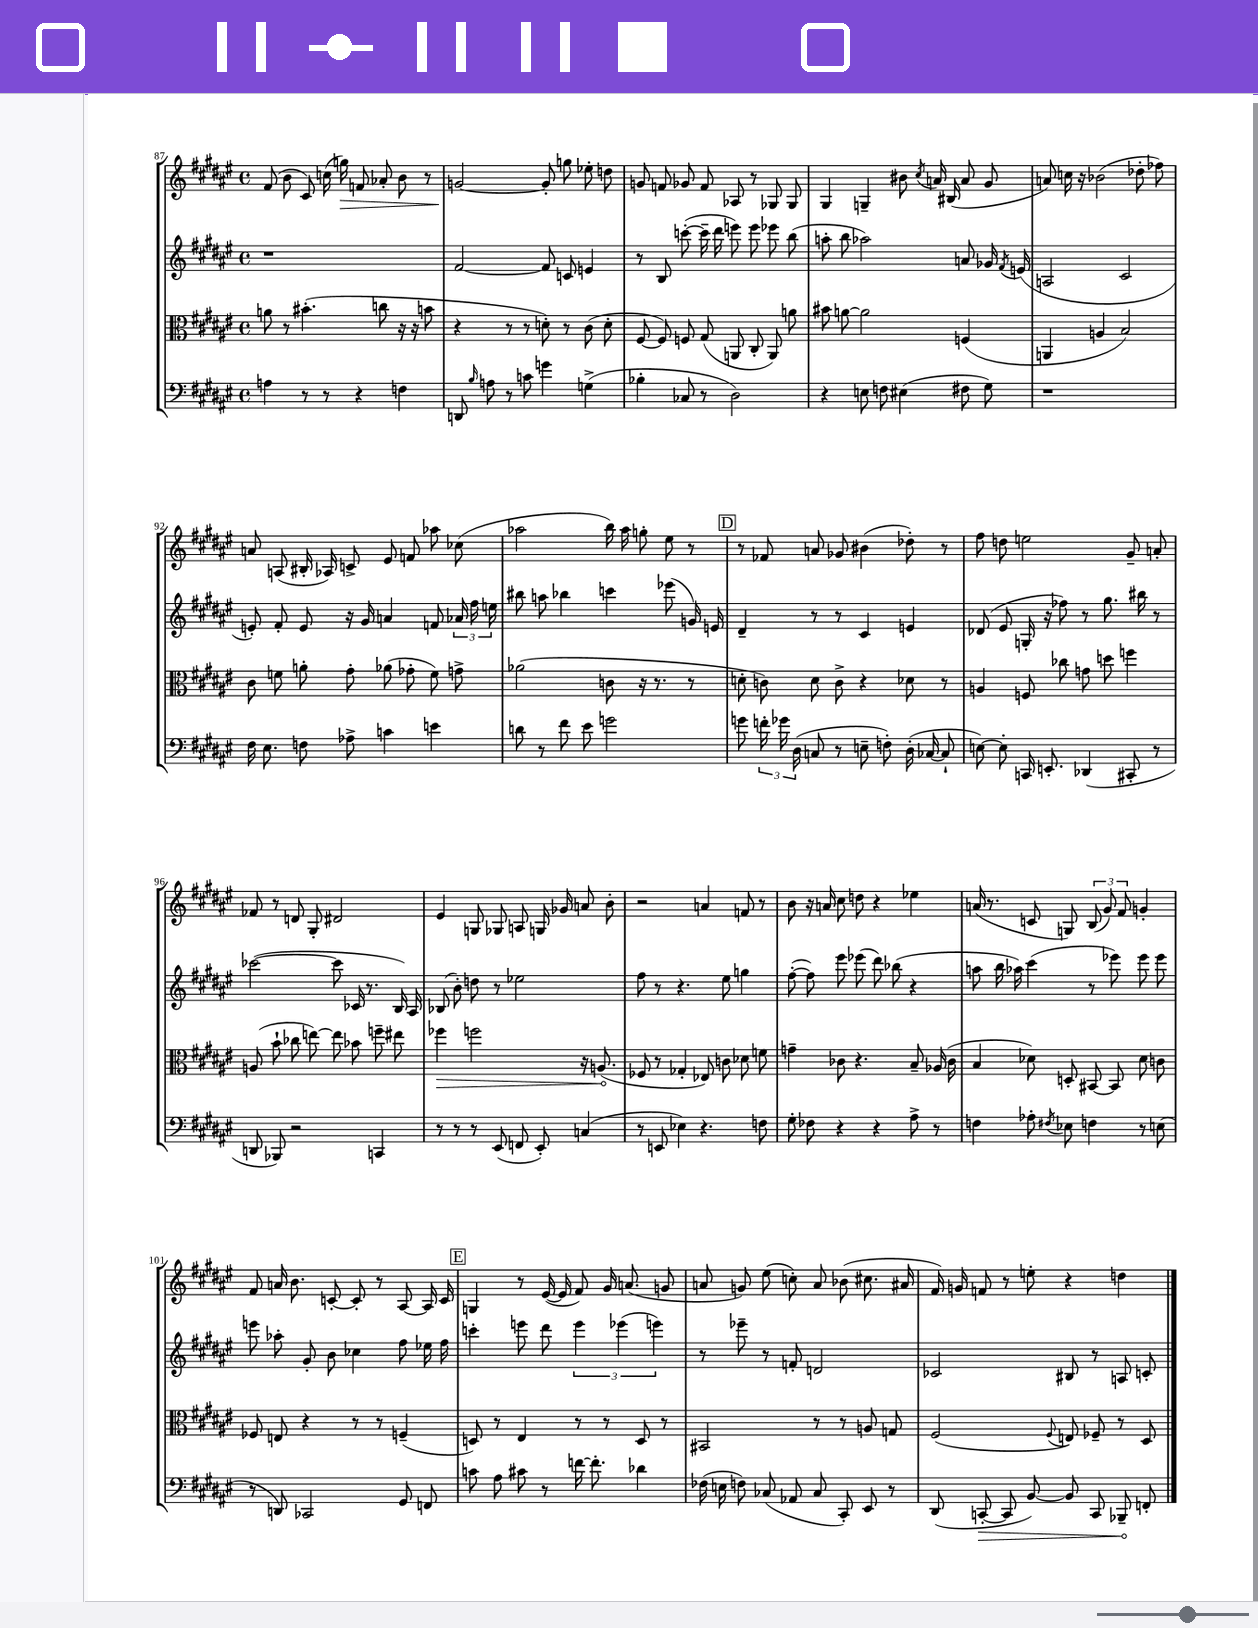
<<
\new StaffGroup <<
\new Staff = "s0" {
    \clef treble \key fis \major \defaultTimeSignature \time 4/4
    \autoBeamOff fis'8( b'8 cis'8) c''16( g''16\>) f'8 aes'8-. b'8 r8 |
    g'2~\! g'8-. g''8 ees''8-. d''8 |
    g'8 f'8 ges'8 f'8 aes8 r8 ges8 ges8 |
    gis4 g4-- bis'8 \acciaccatura { cis''8 } a'16 bis16( a'8 gis'8 |
    a'8) c''16 r16 bes'2( des''8-. fes''8) |
    a'8 a8( bis16-. aes16) c'8-> eis'8 f'8 aes''8 ces''8( |
    aes''2 b''16) aes''16 g''8-. eis''8 r8 |
    \mark \markup { \box "D" } r8 fes'8 a'8 ges'8 bis'4( des''8-.) r8 |
    fis''8 d''8 e''2 gis'8-- a'8-. |
    fes'8 r8 d'8 gis8-. dis'2 |
    eis'4 g8 ges8 a8 g16 ges'16 a'8 b'8-. |
    r2 a'4 f'8 r8 |
    b'8 r16 a'16 cis''8 d''8 r4 ees''4 |
    a'16( r8. c'8 g8) \tuplet 3/2 { b8( gis'8) fis'8 } g'4-. |
    fis'8 a'16 b'8. c'8~-. c'8-. r8 ais8~ ais16 c'16 |
    \mark \markup { \box "E" } g4 r8 eis'16~( eis'16 fis'8) gis'16 a'8.( g'8 |
    a'8 g'8) eis''8( c''8-.) a'8 bes'8( cis''8. ais'16 |
    fis'16) g'16 f'8 r8 e''8-. r4 d''4 \bar "|." |
}
\new Staff = "s1" {
    \clef treble \key fis \major \defaultTimeSignature \time 4/4
    \autoBeamOff r1 |
    fis'2~ fis'8 c'8 e'4 |
    r8 b8 c'''8~-.( c'''16-- dis'''16 e'''8) e'''8 ees'''8 b''8( |
    a''8-. b''8 aes''2) a'8 ges'16 \acciaccatura { fis'8 } e'16( |
    a2 cis'2 |
    e'8-.) fis'8-. e'8 r16 gis'16 a'4 f'8 \tuplet 3/2 { aes'16 fis''16 e''16 } |
    bis''8 a''8 bes''4 c'''4 ees'''8( g'16) e'16 |
    \mark \markup { \box "D" } dis'4-- r8 r8 cis'4 e'4 |
    des'8( eis'8 g16-. r16 fes''8) r8 gis''8. bis''16 r8 |
    ces'''2~( ces'''8 ces'16 r8. b16) ais16 |
    bes8( b'8-.) d''8 r8 ees''2 |
    fis''8 r8 r4. eis''8 g''4 |
    fis''8~-.( fis''8) eis'''8 ees'''8( dis'''8) bes''8( r4 |
    a''8 b''16 aes''16) cis'''4( r8 ees'''8) ees'''8 ees'''8 |
    e'''8 aes''8-. gis'8-. b'8 ces''4 fis''8 ees''16 fis''16 |
    \mark \markup { \box "E" } c'''4-. e'''8 dis'''8 \tuplet 3/2 { e'''4 ees'''4( e'''4) } |
    r8 ees'''8-- r8 f'8-. d'2 |
    ces'2 bis8 r8 a8 c'8-. \bar "|." |
}
\new Staff = "s2" {
    \clef alto \key fis \major \defaultTimeSignature \time 4/4
    \autoBeamOff a'8 r8 bis'4.-.( c''8 r16 r16 b'8 |
    r4 r8 r8 d'8-.) r8 cis'8( d'8-. |
    fis8~ fis8) f8 gis8( a,8 cis8-. a,8) a'8 |
    bis'8 a'8~ a'2 f4( |
    a,4 a4 b2) |
    cis'8 f'8 a'8-. gis'8-. aes'8( ges'8-. f'8) g'8-> |
    aes'2( c'8 r16 r8. r8 |
    \mark \markup { \box "D" } d'8-. c'8) d'8 c'8-> r4 des'8 r8 |
    a4 f8 ces''8 g'8 d''8 f''4 |
    a8( b'8-! ces''8 e''8~) e''8 bes'8 f''8-- eis''8 |
    \once \override Hairpin.circled-tip = ##t fes''4\> f''2 r16 a8.\!( |
    fes8 r8 ges4-. ees8) c'8 des'8 f'8 |
    g'4-- ces'8 r4. b8-- aes16( ces'16 |
    b4 des'8) d8-. bis,8~ bis,8 des'8 c'8 |
    fes8 e8 r4 r8 r8 f4--( |
    \mark \markup { \box "E" } d8) r8 eis4 r8 r8 d8 r8 |
    bis,2 r8 r8 a8 g8 |
    fis2( \appoggiatura { fis8 } e8) fes8-- r8 dis8 \bar "|." |
}
\new Staff = "s3" {
    \clef bass \key fis \major \defaultTimeSignature \time 4/4
    \autoBeamOff a4 r8 r8 r4 f4 |
    d,8 \grace { b16 } a8 r8 c'8 g'4 g4->( |
    bes4-. ces8 r8 dis2) |
    r4 e8 f8 eis4( fis8 gis8) |
    r1 |
    fis16 eis8. f8 aes8-> c'4 e'4 |
    d'8 r8 fis'8 eis'8 g'2 |
    \mark \markup { \box "D" } g'8 \tuplet 3/2 { f'16-. ges'16 dis16( } c8 r8 e8-- f8-.) dis16-.( ces16~ ces8-! |
    e8~) e8-. c,16 e,8.-. des,4( cis,8-. r8 |
    d,8 bes,,8) r2 c,4 |
    r8 r8 r8 eis,8( f,8 eis,8-.) c4( |
    r8 e,8 ees4) r4. f8 |
    gis8-. fes8 r4 r4 ais8-> r8 |
    f4 aes8-. \acciaccatura { fis8 } ees8 f4 r8 e8( |
    r8 d,8) ces,2 gis,8 f,8 |
    \mark \markup { \box "E" } c'8 ais8 cis'8 r8 f'16~ f'8.-. des'4 |
    fes16( e16 f8) ces8( aes,8 ces8 cis,8-.) eis,8 r8 |
    dis,8( \once \override Hairpin.circled-tip = ##t c,8~-.\> c,8 b,8~) b,8 c,8 bes,,8--\! f,8-. \bar "|." |
}
>>
>>
\layout { \context { \Score currentBarNumber = #87 } }
